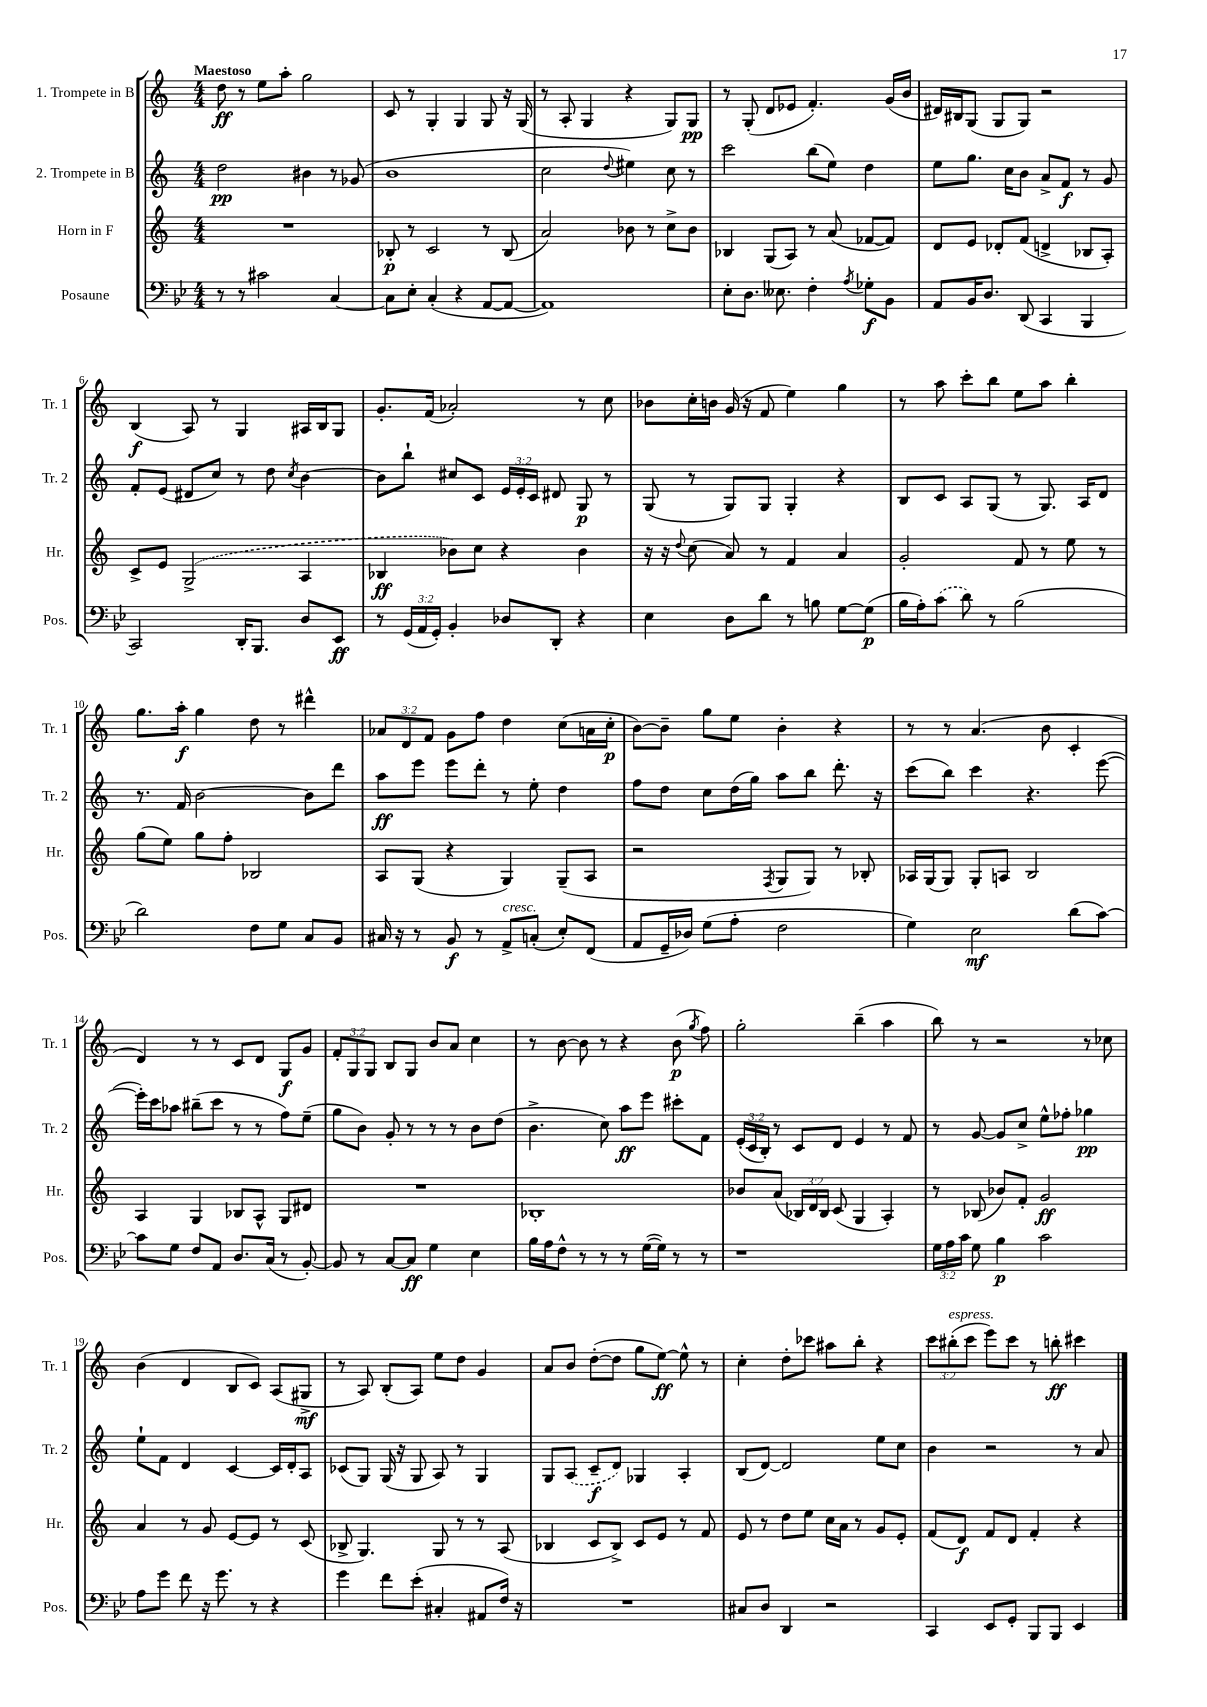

**kern	**kern	**kern	**kern
*staff4	*staff3	*staff2	*staff1
*clefF4	*clefG2	*clefG2	*clefG2
*k[b-e-]	*k[]	*k[]	*k[]
*M4/4	*M4/4	*M4/4	*M4/4
8r	1r	2dd	8dd
8r	.	.	8r
2c#	.	.	8ee
.	.	.	8aa'
.	.	4b#	2gg
[4C	.	8r	.
.	.	(8g-	.
=	=	=	=
8C]	8B-'	1b	8c
8E-'	8r	.	8r
(4C'	2c	.	4G'
4r	.	.	4G
[8AA	8r	.	8G
8AA_	(8B-	.	16r
.	.	.	(16G
=	=	=	=
1AA])	2a)	2cc	8r
.	.	.	8A'
.	.	.	4G
.	.	8qqdd	.
.	8b-	4ee#)	4r
.	8r	.	.
.	8cc^	8cc	8G)
.	8b-	8r	8G
=	=	=	=
8E-'	4B-	2ccc	8r
8.D	.	.	(8G'
.	(8G	.	8d
8.E--	.	.	.
.	8A)	.	8e-
4F'	8r	(8bb	4.f')
.	(8a	8ee)	.
8qA	.	.	.
8G-'	[8f-	4dd	.
8BB-	8f-])	.	(16g
.	.	.	16b
=	=	=	=
8AA	8d	8ee	16d#)
.	.	.	16B#
16BB-	8e	8.gg	(8G
8.D	.	.	.
.	8d-'	.	8G
.	.	16cc	.
(8DD	(8f	8b	8G)
4CC	4d^	8a^	2r
.	.	8f	.
4BBB-	8B-	8r	.
.	8A')	8g	.
=	=	=	=
2CC)	8c^	8f'	(4B
.	8e	(8e	.
.	(2G^	8d#	8A)
.	.	8cc)	8r
16DD'	.	8r	4G
8.BBB-	.	.	.
.	.	8dd	.
.	.	8qcc	.
8D	4A	[4b	16A#
.	.	.	16B
8EE-	.	.	8G
=	=	=	=
8r	4B-	8b]	8.g'
(24GG	.	8bb`	.
24AA	.	.	.
.	.	.	(16f
24GG')	.	.	.
4BB-'	8b-)	8cc#	2a-')
.	8cc	8c	.
8D-	4r	24e	.
.	.	24e'	.
.	.	24c	.
8DD'	.	8d#	.
4r	4b-	8G	8r
.	.	8r	8cc
=	=	=	=
4E-	16r	(8G	8b-
.	16r	.	.
.	8qqdd	.	.
.	(8cc	8r	16cc'
.	.	.	16b
8D	8a)	8G)	(16g
.	.	.	16r
8d	8r	8G	8f
8r	4f	4G'	4ee)
8B	.	.	.
[8G	4a	4r	4gg
(8G]	.	.	.
=	=	=	=
16B-	2g'	8B	8r
16A')	.	.	.
(8c	.	8c	8aa
8d)	.	8A	8ccc'
8r	.	(8G	8bb
(2B-	8f	8r	8ee
.	8r	8.G)	8aa
.	8ee	.	4bb'
.	.	16A	.
.	8r	8d	.
=	=	=	=
2d)	(8gg	8.r	8.gg
.	8ee)	.	.
.	.	16f	16aa'
.	8gg	[2b	4gg
.	8ff'	.	.
8F	2B-	.	8dd
8G	.	.	8r
8C	.	8b]	4ddd#^^
8BB-	.	8ddd	.
=	=	=	=
16C#	8A	8aa	12a-
16r	.	.	.
.	.	.	12d
8r	(8G	8eee	.
.	.	.	12f
8BB-	4r	8eee	8g
8r	.	8ddd'	8ff
8AA^	4G)	8r	4dd
(8C'	.	8ee'	.
8E-')	(8G~	4dd	(8cc
(8FF	8A	.	16a
.	.	.	16cc'
=	=	=	=
8AA	2r	8ff	[8b)
16GG~	.	8dd	8b~]
16D-)	.	.	.
(8G	.	8cc	8gg
8A'	.	(16dd	8ee
.	.	16gg)	.
.	8qF	.	.
2F	8G	8aa	4b'
.	8G)	8bb	.
.	8r	8.ddd'	4r
.	8B-'	.	.
.	.	16r	.
=	=	=	=
4G)	16A-	(8ccc	8r
.	(16G	.	.
.	8G)	8bb)	8r
2E-	8G'	4ccc	(4.a
.	8A	.	.
.	2B	4.r	.
.	.	.	8b
(8d	.	.	4c'
[8c)	.	([8eee	.
=	=	=	=
8c]	4A	16eee'])	4d)
.	.	16ccc	.
8G	.	8aa-	.
8F	4G	(8bb#~	8r
8AA	.	8ccc	8r
8.D	8B-	8r	8c
.	8A^^	8r	8d
(16C	.	.	.
8r	8G	8ff)	8G
[8BB-')	8d#	(8ee~	8g
=	=	=	=
8BB-]	1r	8gg	12f'
.	.	.	12G
8r	.	8b)	.
.	.	.	12G
[8C	.	8g'	8B
8C]	.	8r	8G
4G	.	8r	8b
.	.	8r	8a
4E-	.	8b	4cc
.	.	(8dd	.
=	=	=	=
16B-	1B-'	4.b^	8r
16A	.	.	.
8F^^	.	.	[8b
8r	.	.	8b]
8r	.	8cc)	8r
8r	.	8aa	4r
([16G	.	8eee	.
16G])	.	.	.
8r	.	8ccc#'	(8b
.	.	.	8qgg
8r	.	8f	8ff)
=	=	=	=
1r	8b-	(24e'	2gg'
.	.	24c	.
.	.	24B')	.
.	(8a	8r	.
.	24B-)	8c	.
.	24d	.	.
.	24B-	.	.
.	(8c	8d	.
.	4G	4e	(4bb~
.	4A')	8r	4aa
.	.	8f	.
=	=	=	=
24G	8r	8r	8bb)
24A	.	.	.
24c	.	.	.
8G	(8B-	[8g	8r
4B-	8b-)	8g]	2r
.	8f'	8cc^	.
2c	2g	8ee^^	.
.	.	8ff-'	.
.	.	4gg-	8r
.	.	.	8cc-
=	=	=	=
8A	4a	8ee`	(4b
8g	.	8f	.
8f	8r	4d	4d
16r	8g	.	.
8.g	.	.	.
.	[8e	[4c	8B
8r	8e]	.	8c)
4r	8r	16c]	(8A
.	.	16d'	.
.	(8c	8A	8G#^
=	=	=	=
4g	8B-^	(8c-	8r
.	4.G)	8G)	8A)
8f	.	(16G	(8B'
.	.	16r	.
(8e-'	.	8G	8A)
4C#'	8G	8A)	8ee
.	8r	8r	8dd
8AA#	8r	4G	4g
16F)	(8A	.	.
16r	.	.	.
=	=	=	=
1r	4B-	8G	8a
.	.	(8A	8b
.	8c	8c~	([8dd'
.	8B-^)	8d)	8dd]
.	8c	4G-	8gg
.	8e	.	[8ee)
.	8r	4A'	8ee^^]
.	8f	.	8r
=	=	=	=
8C#	8e	(8B	4cc'
8D	8r	[8d)	.
4DD	8dd	2d]	8dd'
.	8ee	.	8ccc-
2r	16cc	.	8aa#
.	16a	.	.
.	8r	.	8bb'
.	8g	8ee	4r
.	8e'	8cc	.
=	=	=	=
4CC	(8f	4b	12ccc
.	.	.	(12bb#'
.	8d)	.	.
.	.	.	12ccc
8EE-	8f	2r	8eee)
8GG'	8d	.	8ccc
8BBB-	4f'	.	8r
8BBB-	.	.	8bb'
4EE-	4r	8r	4ccc#
.	.	8a	.
==	==	==	==
*-	*-	*-	*-
